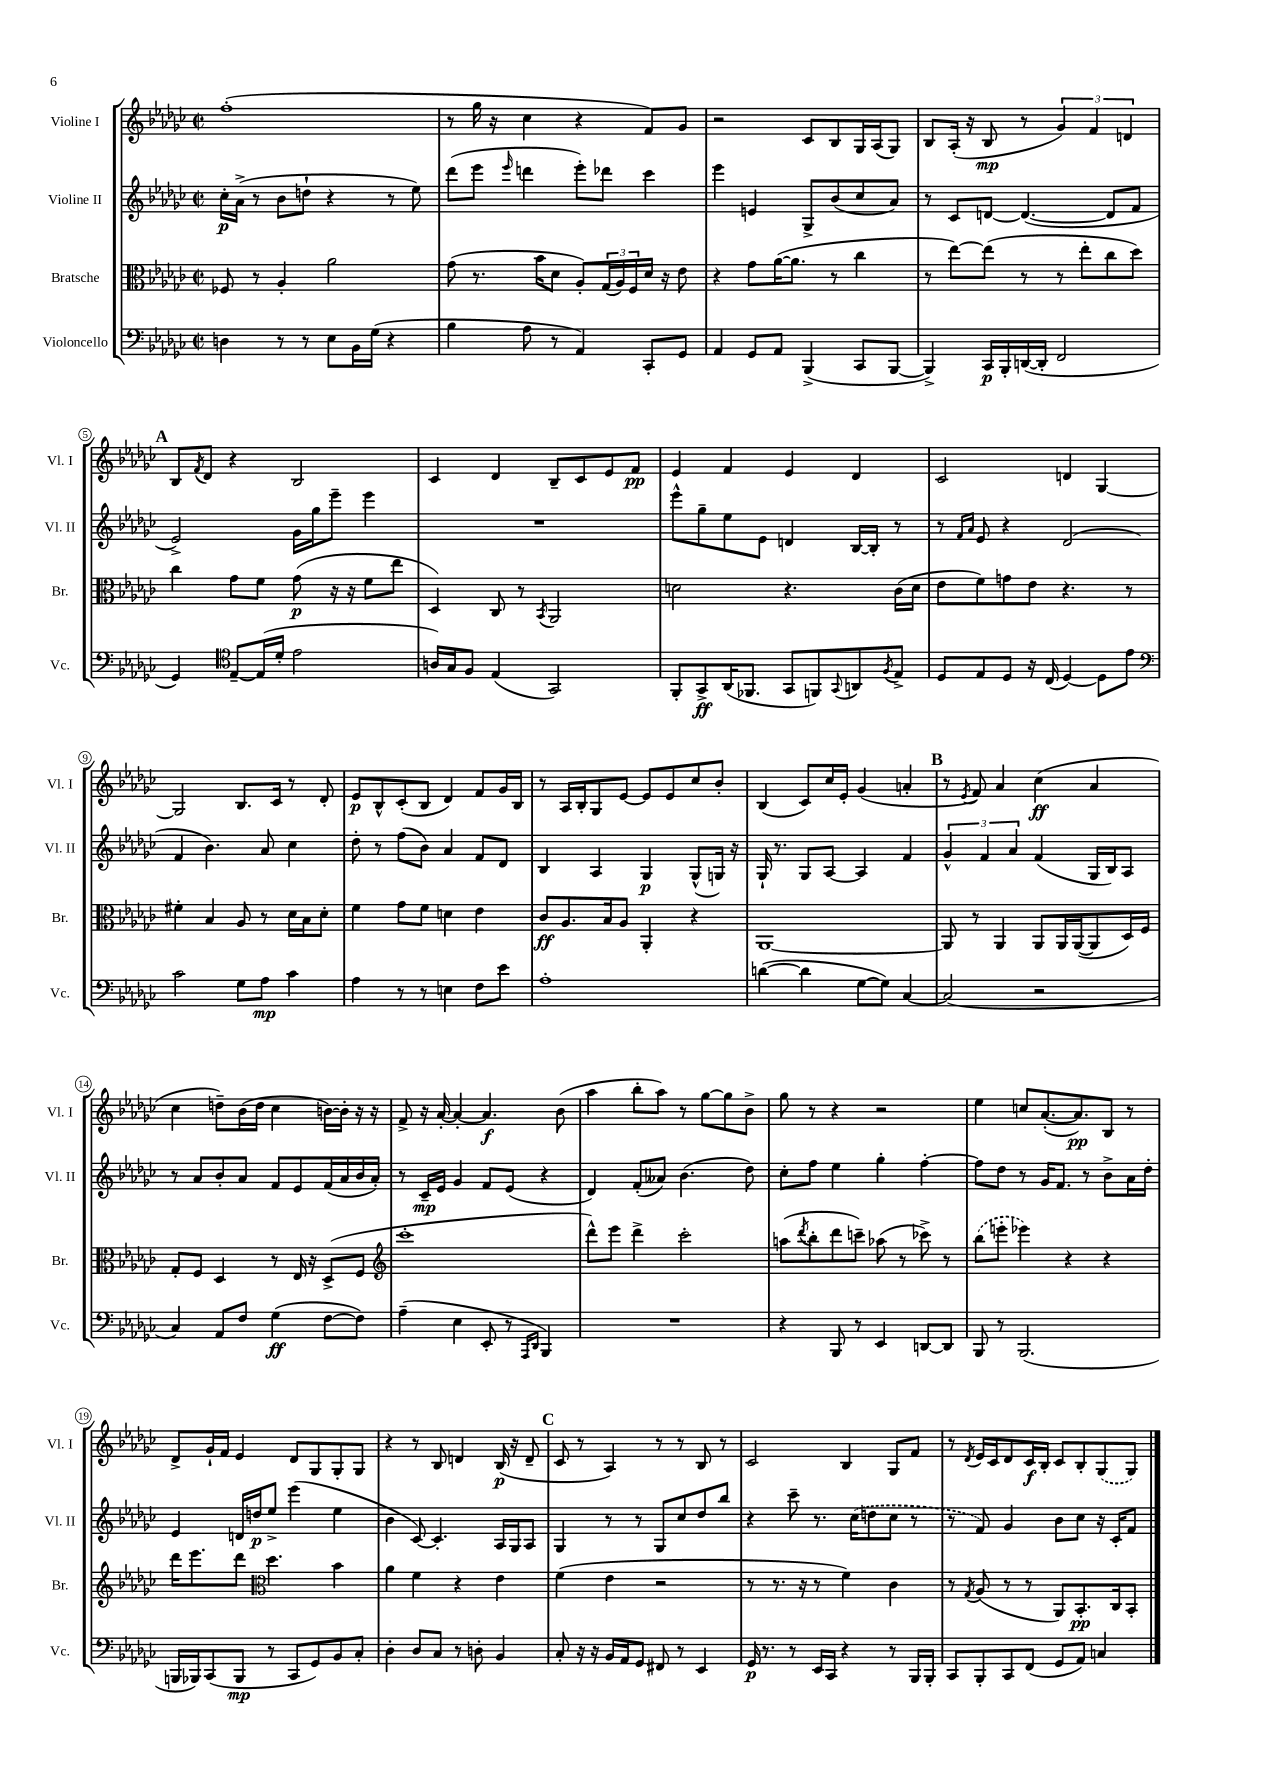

**kern	**dynam	**kern	**dynam	**kern	**dynam	**kern	**dynam
*part4	*part4	*part3	*part3	*part2	*part2	*part1	*part1
*staff4	*staff4	*staff3	*staff3	*staff2	*staff2	*staff1	*staff1
*I"Violoncello	*	*I"Bratsche	*	*I"Violine II	*	*I"Violine I	*
*I'Vc.	*	*I'Br.	*	*I'Vl. II	*	*I'Vl. I	*
*clefF4	*	*clefC3	*	*clefG2	*	*clefG2	*
*k[b-e-a-d-g-c-]	*	*k[b-e-a-d-g-c-]	*	*k[b-e-a-d-g-c-]	*	*k[b-e-a-d-g-c-]	*
*M2/2	*	*M2/2	*	*M2/2	*	*M2/2	*
*met(c|)	*	*met(c|)	*	*met(c|)	*	*met(c|)	*
=1	=1	=1	=1	=1	=1	=1	=1
4Dn\	.	8F-X/	.	16cc-'\LL	p	(1ff'	.
.	.	.	.	(16a-^\JJ	.	.	.
.	.	8r	.	8r	.	.	.
8r	.	4A-'/	.	8b-\L	.	.	.
8r	.	.	.	8ddn`\J	.	.	.
8E-\L	.	2a-\	.	4r	.	.	.
16BB-\L	.	.	.	.	.	.	.
(16G-\JJ	.	.	.	.	.	.	.
4r	.	.	.	8r	.	.	.
.	.	.	.	8ee-\)	.	.	.
=2	=2	=2	=2	=2	=2	=2	=2
4B-\	.	(8g-\	.	(8ddd-\L	.	8r	.
.	.	8.r	.	8eee-\J	.	16gg-\	.
.	.	.	.	.	.	16r	.
.	.	.	.	16qqeee-/	.	.	.
8A-\	.	.	.	4dddn\	.	4cc-\	.
.	.	16b-\KL	.	.	.	.	.
8r	.	8d-\J	.	.	.	.	.
4AA-/)	.	8A-'/L)	.	8eee-'\L)	.	4r	.
.	.	(24G-/L	.	8ddd-X\J	.	.	.
.	.	24A-/)	.	.	.	.	.
.	.	24F/	.	.	.	.	.
8CC-'/L	.	16d-/JJ	.	4ccc-\	.	8f/L)	.
.	.	16r	.	.	.	.	.
8GG-/J	.	8e-\	.	.	.	8g-/J	.
=3	=3	=3	=3	=3	=3	=3	=3
4AA-/	.	4r	.	4eee-\	.	2r	.
8GG-/L	.	8g-\L	.	4en/	.	.	.
8AA-/J	.	([16a-\K	.	.	.	.	.
.	.	8.a-\J]	.	.	.	.	.
(4BBB-^/	.	.	.	8G-^/L	.	8c-/L	.
.	.	8r	.	(8b-/	.	8B-/	.
8CC-/L	.	4cc-\	.	8cc-/	.	16G-/L	.
.	.	.	.	.	.	(16A-/J	.
[8BBB-/J	.	.	.	8a-/J)	.	8G-/J)	.
=4	=4	=4	=4	=4	=4	=4	=4
4BBB-^/])	.	8r	.	8r	.	8B-/L	.
.	.	[8ee-\L)	.	8c-/L	.	(16A-'/Jk	.
.	.	.	.	.	.	16r	.
16CC-/LL	p	(8ee-\J]	.	[8dn/J	.	8B-/	mp
16BBB-'/	.	.	.	.	.	.	.
([16DDn/	.	8r	.	(4.d/_	.	8r	.
16DD'/JJ]	.	.	.	.	.	.	.
2FF/	.	8r	.	.	.	6g-/)	.
.	.	8ee-'\L	.	.	.	.	.
.	.	.	.	.	.	6f/	.
.	.	8cc-\	.	8d/L]	.	.	.
.	.	.	.	.	.	6dn/	.
.	.	8dd-\J)	.	8f/J	.	.	.
!!LO:LB:g=z
!!LO:REH:place=s1:t=A
=5	=5	=5	=5	=5	=5	=5	=5
4GG-/)	.	4cc-\	.	2e-^/)	.	8B-/L	.
.	.	.	.	.	.	8qf/	.
.	.	.	.	.	.	8d-/J	.
*clefC4	*	*	*	*	*	*	*
[8E-~/L	.	8g-\L	.	.	.	4r	.
(16E-/L]	.	8f\J	.	.	.	.	.
16d-'/JJ	.	.	.	.	.	.	.
2e-\	.	(8g-\	p	16g-\LL	.	2B-/	.
.	.	.	.	16gg-\J	.	.	.
.	.	16r	.	8eee-~\J	.	.	.
.	.	16r	.	.	.	.	.
.	.	8f\L	.	4eee-\	.	.	.
.	.	8ee-\J	.	.	.	.	.
=6	=6	=6	=6	=6	=6	=6	=6
16An/LL)	.	4D-/)	.	1r	.	4c-/	.
16G-/J	.	.	.	.	.	.	.
8F/J	.	.	.	.	.	.	.
(4E-/	.	8C-/	.	.	.	4d-/	.
.	.	8r	.	.	.	.	.
.	.	8qBB-/	.	.	.	.	.
2GG-/)	.	2AA-/	.	.	.	8B-~/L	.
.	.	.	.	.	.	8c-/	.
.	.	.	.	.	.	8e-/	.
.	.	.	.	.	.	8f/J	pp
=7	=7	=7	=7	=7	=7	=7	=7
8FF'/L	.	2dn\	.	8eee-^^\L	.	4e-/	.
8GG-^/	ff	.	.	8gg-~\	.	.	.
(16AA-/K	.	.	.	8ee-\	.	4f/	.
8.FF-X/J	.	.	.	.	.	.	.
.	.	.	.	8e-\J	.	.	.
8GG-/L	.	4.r	.	4dn/	.	4e-/	.
8FFn/)	.	.	.	.	.	.	.
8qqGG-/	.	.	.	.	.	.	.
8AAn/	.	.	.	[16B-/LL	.	4d-/	.
.	.	.	.	16B-'/JJ]	.	.	.
8qF/	.	.	.	.	.	.	.
8E-^/J	.	(16c-\LL	.	8r	.	.	.
.	.	16d\JJ	.	.	.	.	.
=8	=8	=8	=8	=8	=8	=8	=8
8D-/L	.	8e-\L	.	8r	.	2c-/	.
.	.	.	.	16qqf/LL	.	.	.
.	.	.	.	16qqa-/JJ	.	.	.
8E-/	.	8f\)	.	8e-/	.	.	.
8D-/J	.	8gn\	.	4r	.	.	.
16r	.	8e-\J	.	.	.	.	.
(16C-/	.	.	.	.	.	.	.
[4D-/)	.	4.r	.	(2d-/	.	4dn/	.
8D-\L]	.	.	.	.	.	[4G-/	.
8e-\J	.	8r	.	.	.	.	.
!!LO:LB:g=z
=9	=9	=9	=9	=9	=9	=9	=9
*clefF4	*	*	*	*	*	*	*
2c-\	.	4f#X'\	.	4f/	.	2G-/]	.
.	.	4B-/	.	4.b-\)	.	.	.
8G-\L	.	8A-/	.	.	.	8.B-/L	.
8A-\J	mp	8r	.	8a-/	.	.	.
.	.	.	.	.	.	16c-/Jk	.
4c-\	.	16d-\LL	.	4cc-\	.	8r	.
.	.	16B-\J	.	.	.	.	.
.	.	8d-'\J	.	.	.	8d-'/	.
=10	=10	=10	=10	=10	=10	=10	=10
4A-\	.	4f\	.	8dd-'\	.	8e-/L	p
.	.	.	.	8r	.	8B-^^/	.
8r	.	8g-\L	.	(8ff\L	.	(8c-'/	.
8r	.	8f\J	.	8b-\J)	.	8B-/J	.
4En\	.	4dn\	.	4a-/	.	4d-/)	.
8F\L	.	4e-\	.	8f/L	.	8f/L	.
8e-\J	.	.	.	8d-/J	.	16g-/L	.
.	.	.	.	.	.	16B-/JJ	.
=11	=11	=11	=11	=11	=11	=11	=11
1A-'	.	8c-/L	ff	4B-/	.	8r	.
.	.	8.A-/	.	.	.	16A-/LL	.
.	.	.	.	.	.	16B-'/J	.
.	.	.	.	4A-/	.	8G-/	.
.	.	16B-/k	.	.	.	.	.
.	.	8A-/J	.	.	.	[8e-/J	.
.	.	4AA-'/	.	4G-/	p	8e-/L]	.
.	.	.	.	.	.	8e-/	.
.	.	4r	.	(8G-^^/L	.	8cc-/	.
.	.	.	.	16Gn/Jk)	.	8b-'/J	.
.	.	.	.	16r	.	.	.
=12	=12	=12	=12	=12	=12	=12	=12
([4dn\	.	[1AA-	.	16G-`/	.	(4B-/	.
.	.	.	.	8.r	.	.	.
4d\]	.	.	.	8G-/L	.	8c-/L)	.
.	.	.	.	[8A-/J	.	16cc-/L	.
.	.	.	.	.	.	16e-'/JJ	.
[8G-\L	.	.	.	4A-/]	.	(4g-/	.
8G-\J])	.	.	.	.	.	.	.
[4C-/	.	.	.	4f/	.	4an'/	.
!!LO:REH:place=s1:t=B
=13	=13	=13	=13	=13	=13	=13	=13
(2C-/]	.	8AA-/]	.	6g-^^/	.	8r	.
.	.	.	.	.	.	8qe-/	.
.	.	8r	.	.	.	8f/)	.
.	.	.	.	6f/	.	.	.
.	.	4AA-/	.	.	.	4a-/	.
.	.	.	.	6a-/	.	.	.
2r	.	8AA-/L	.	(4f/	.	(4cc-\	ff
.	.	16AA-/L	.	.	.	.	.
.	.	([16AA-/J	.	.	.	.	.
.	.	8AA-/]	.	16G-/LL	.	4a-/	.
.	.	.	.	16B-/J)	.	.	.
.	.	16D-/L)	.	8A-/J	.	.	.
.	.	16F/JJ	.	.	.	.	.
!!LO:LB:g=z
=14	=14	=14	=14	=14	=14	=14	=14
4C-/)	.	8G-'/L	.	8r	.	4cc-\	.
.	.	8F/J	.	8a-/L	.	.	.
8AA-/L	.	4D-/	.	8b-'/	.	8ddn~\L)	.
8F/J	.	.	.	8a-/J	.	(16b-\L	.
.	.	.	.	.	.	16dd\JJ	.
(4G-\	ff	8r	.	8f/L	.	4cc-\	.
.	.	16E-/	.	8e-/	.	.	.
.	.	16r	.	.	.	.	.
[8F\L	.	(8D-^/L	.	(16f/L	.	[16bn\LL)	.
.	.	.	.	16a-/	.	16b'\JJ]	.
8F\J])	.	8F/J	.	16b-/	.	16r	.
.	.	.	.	16a-'/JJ)	.	16r	.
=15	=15	=15	=15	=15	=15	=15	=15
*	*	*clefG2	*	*	*	*	*
(4A-~\	.	1ccc-'	.	8r	.	8f^/	.
.	.	.	.	16c-~/LL	mp	16r	.
.	.	.	.	16e-/JJ	.	[16a-'/	.
4E-\	.	.	.	4g-/	.	4a-'/_	.
8EE-'/	.	.	.	8f/L	.	4.a-/]	f
8r	.	.	.	(8e-/J	.	.	.
16qqAAA-/LL	.	.	.	.	.	.	.
16qqDD-/JJ	.	.	.	.	.	.	.
4BBB-/)	.	.	.	4r	.	.	.
.	.	.	.	.	.	(8b-\	.
=16	=16	=16	=16	=16	=16	=16	=16
1r	.	8ddd-^^\L)	.	4d-/)	.	4aa-\	.
.	.	8eee-\J	.	.	.	.	.
.	.	4ddd-^\	.	(8f'/L	.	8bb-'\L	.
.	.	.	.	8a--X/J)	.	8aa-\J)	.
.	.	2ccc-'\	.	(4.b-\	.	8r	.
.	.	.	.	.	.	[8gg-\L	.
.	.	.	.	.	.	8gg-\]	.
.	.	.	.	8dd-\)	.	8b-^\J	.
=17	=17	=17	=17	=17	=17	=17	=17
4r	.	(8aan\L	.	8cc-'\L	.	8gg-\	.
.	.	8qddd-/	.	.	.	.	.
.	.	8bb-'\	.	8ff\J	.	8r	.
8BBB-/	.	8ddd-\	.	4ee-\	.	4r	.
8r	.	8cccn~\J)	.	.	.	.	.
4EE-/	.	(8aa-X\	.	4gg-'\	.	2r	.
.	.	8r	.	.	.	.	.
[8DDn/L	.	8ccc-X^\)	.	[4ff'\	.	.	.
8DD/J]	.	8r	.	.	.	.	.
=18	=18	=18	=18	=18	=18	=18	=18
8BBB-/	.	(8bb-\L	.	8ff\L]	.	4ee-\	.
8r	.	8eeen'\J	.	8dd-\J	.	.	.
(2.BBB-/	.	4eee-X\)	.	8r	.	8ccn/L	.
.	.	.	.	16g-/KL	.	([8.a-'/	.
.	.	.	.	8.f/J	.	.	.
.	.	4r	.	.	.	.	.
.	.	.	.	.	.	8.a-/])	pp
.	.	.	.	8r	.	.	.
.	.	4r	.	8b-^\L	.	8B-/J	.
.	.	.	.	16a-\L	.	8r	.
.	.	.	.	16dd-'\JJ	.	.	.
!!LO:LB:g=z
=19	=19	=19	=19	=19	=19	=19	=19
16BBBn/LL	.	16ddd-\KL	.	4e-/	.	8d-^/L	.
16BBB-X/J)	.	8.eee-\	.	.	.	.	.
(8CC-/	.	.	.	.	.	16g-`/L	.
.	.	.	.	.	.	16f/JJ	.
8BBB-/J	mp	8ddd-\J	.	16dn/LL	.	4e-/	.
.	.	.	.	16ddn/J	p	.	.
*	*	*clefC3	*	*	*	*	*
8r	.	4.dd-\	.	8ee-^/J	.	.	.
8CC-/L	.	.	.	(4eee-\	.	8d-/L	.
8GG-/)	.	.	.	.	.	8G-/	.
8BB-/	.	4b-\	.	4ee-\	.	8G-'/	.
8C-'/J	.	.	.	.	.	8G-/J	.
=20	=20	=20	=20	=20	=20	=20	=20
4D-'\	.	4a-\	.	4b-\	.	4r	.
8D-/L	.	4f\	.	[8c-/)	.	8r	.
8C-/J	.	.	.	4.c-'/]	.	8B-/	.
8r	.	4r	.	.	.	4dn/	.
8Dn'\	.	.	.	.	.	.	.
4BB-/	.	4e-\	.	16A-/LL	.	(16B-/	p
.	.	.	.	16G-/J	.	16r	.
.	.	.	.	8A-/J	.	8d~/	.
!!LO:REH:place=s1:t=C
=21	=21	=21	=21	=21	=21	=21	=21
8C-'/	.	(4f\	.	4G-/	.	8c-/	.
16r	.	.	.	.	.	8r	.
16r	.	.	.	.	.	.	.
16BB-/LL	.	4e-\	.	8r	.	4A-/)	.
16AA-/J	.	.	.	.	.	.	.
8GG-/J	.	.	.	8r	.	.	.
8FF#X/	.	2r	.	8G-/L	.	8r	.
8r	.	.	.	8cc-/	.	8r	.
4EE-/	.	.	.	8dd-/	.	8B-/	.
.	.	.	.	8bb-/J	.	8r	.
=22	=22	=22	=22	=22	=22	=22	=22
16GG-/	p	8r	.	4r	.	2c-/	.
8.r	.	.	.	.	.	.	.
.	.	8.r	.	.	.	.	.
8r	.	.	.	8ccc-~\	.	.	.
.	.	16r	.	.	.	.	.
16EE-/LL	.	8r	.	8.r	.	.	.
16CC-/JJ	.	.	.	.	.	.	.
4r	.	4f\)	.	.	.	4B-/	.
.	.	.	.	(16cc-\KL	.	.	.
.	.	.	.	8ddn\	.	.	.
8r	.	4c-\	.	8cc-\J	.	8G-/L	.
16BBB-/LL	.	.	.	8r	.	8f/J	.
16BBB-'/JJ	.	.	.	.	.	.	.
=23	=23	=23	=23	=23	=23	=23	=23
8CC-/L	.	8r	.	8r	.	8r	.
.	.	8qG-/	.	.	.	8qd-/	.
8BBB-'/	.	(8A-/	.	8f/)	.	16e-/LL	.
.	.	.	.	.	.	16c-/J	.
8CC-/	.	8r	.	4g-/	.	8d-/	.
(8FF/J	.	8r	.	.	.	16c-/L	f
.	.	.	.	.	.	16B-'/JJ	.
8GG-/L	.	8AA-/L)	.	8b-\L	.	8c-/L	.
8AA-/J)	.	8.BB-'/	pp	8cc-\J	.	8B-'/	.
4Cn/	.	.	.	16r	.	(8G-/	.
.	.	16C-/k	.	16c-'/KL	.	.	.
.	.	8BB-'/J	.	8f/J	.	8G-/J)	.
==	==	==	==	==	==	==	==
*-	*-	*-	*-	*-	*-	*-	*-
